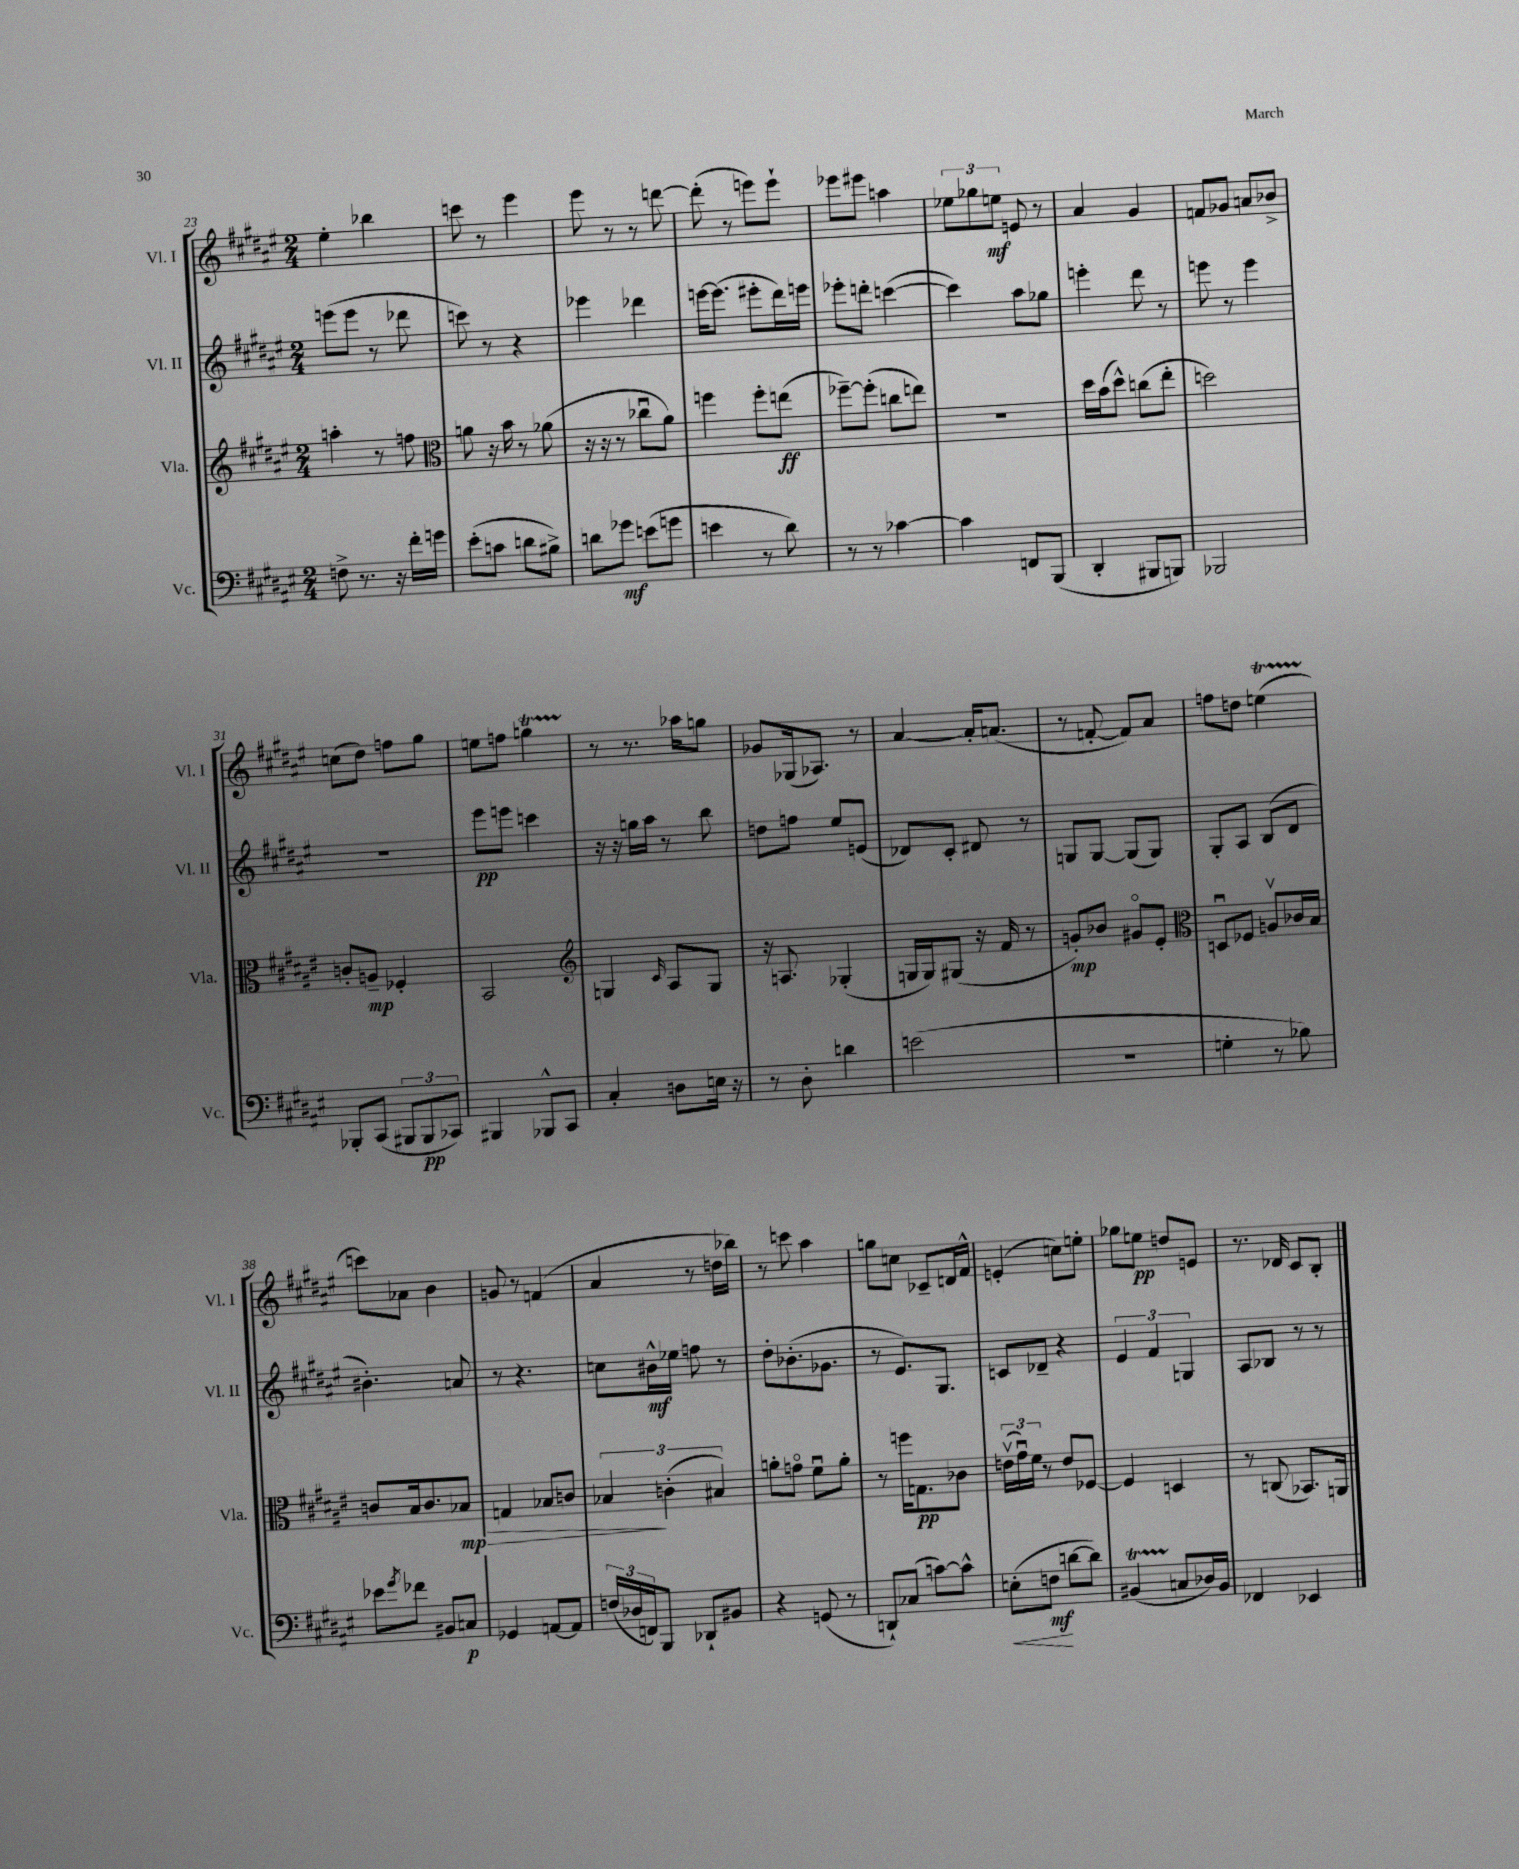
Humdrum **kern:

**kern	**kern	**kern	**kern
*staff4	*staff3	*staff2	*staff1
*clefF4	*clefG2	*clefG2	*clefG2
*k[f#c#g#d#a#e#]	*k[f#c#g#d#a#e#]	*k[f#c#g#d#a#e#]	*k[f#c#g#d#a#e#]
*M2/4	*M2/4	*M2/4	*M2/4
8F^\	4aa'\	(8eee\L	4ee#'\
8.r	.	8eee\J	.
.	8r	8r	4bb-\
16r	.	.	.
16f#'\LL	8ff\	8ddd-\	.
16g\JJ	.	.	.
=	=	=	=
*	*clefC3	*	*
(8e#'\L	8a\	8ccc\)	8ccc\
8c\J	16r	8r	8r
.	16b\	.	.
8d\L	8r	4r	4eee#\
8B#^\J)	(8a-\	.	.
=	=	=	=
8d\L	16r	4eee-\	8eee#\
.	16r	.	.
8g-\J	8r	.	8r
(8e\L	8cc-u\L	4ddd-\	8r
8g\J	8a#\J)	.	[8ddd\
=	=	=	=
4e\	4ff\	[16eee\LK	(8ddd'\]
.	.	(8.eee\]J	.
.	.	.	8r
8r	8ff'\L	8eee#'\L	8eee\L)
8d#\)	(8ee\J	16ddd#\L)	8eee`\J
.	.	16eee\JJ	.
=	=	=	=
8r	[8ff-~\L)	8eee-'\L	8eee-\L
8r	(8ff-'\]J	8ddd'\J	8eee#\J
[4c-\	8cc\L	([4ccc\	4aa\
.	8ee\J)	.	.
=	=	=	=
4c-\]	2r	4ccc\])	12ee-\L
.	.	.	12gg-\
.	.	.	12ee\J
8FF/L	.	8aa#\L	8e/
(8BBB/J	.	8gg-\J	8r
=	=	=	=
4DD#'/	16dd#\LL	4eee'\	4a#/
.	(16b\J	.	.
.	8dd#^^\J)	.	.
8BBB#/L	(8cc\L	8ddd#\	4g#/
8BBB/J)	8ee#'\J	8r	.
=	=	=	=
2BBB-/	2dd\)	8eee\	8f/L
.	.	8r	8g-/J
.	.	4eee\	8a/L
.	.	.	8b-^/J
=	=	=	=
8BBB-'/L	8c'/L	2r	(8cc\L
(8CC#/J	8A~/J	.	8dd#\J)
12BBB#/L	4F-'/	.	8ff\L
12BBB#/	.	.	.
.	.	.	8gg#\J
12CC-/J)	.	.	.
=	=	=	=
4BBB#/	2BB/	8eee#\L	8ee\L
.	.	8eee\J	8ff\J
8BBB-^^/L	.	4ccc\	4gg\
8CC#/J	.	.	.
=	=	=	=
*	*clefG2	*	*
4C#'/	4G/	16r	8r
.	.	16r	.
.	.	16gg\LL	8.r
.	.	16aa#\JJ	.
.	16qqc#/	.	.
8D\L	8A#/L	8r	.
.	.	.	16aa-\LK
16E\Jk	8G/J	8bb\	8gg\J
16r	.	.	.
=	=	=	=
8r	16r	8dd\L	8g-/L
.	8.A/	.	.
8D#'\	.	8ff\J	(16G-/k
.	.	.	8.A-/J)
4d\	(4G-'/	8ee#/L	.
.	.	(8e/J	8r
=	=	=	=
(2e\	16G/LL	8d-/L)	[4a#/
.	16G/J)	.	.
.	(8G#/J	8c#'/J	.
.	16r	8d#/	16a#'/]LK
.	16f#/	.	(8.a/J
.	8r	8r	.
=	=	=	=
2r	8g'/L)	8G/L	8r
.	8b-/J	[8G/J	[8f'/
.	8g#o/L	(8G/]L	8f/]L)
.	8e#'/J	8G/J)	8a#/J
=	=	=	=
*	*clefC3	*	*
4G'\	8Du/L	8G#'/L	8ff\L
.	8F-/J	8A#/J	8dd\J
8r	8Av/L	(8B/L	(4ee\
8B-\)	16c-/L	8d#/J	.
.	16B/JJ	.	.
=	=	=	=
8e-\L	8c/L	4.b#'\)	8ccc\L)
8qg#/	.	.	.
8f-\J	16B/k	.	8a-\J
.	8.c/	.	.
8BB#/L	.	.	4b\
8C/J	8B-/J	8a/	.
=	=	=	=
4GG-/	4G/	8r	8g/
.	.	4.r	8r
[8AA/L	8B-/L	.	(4f/
8AA/]J	8c/J	.	.
=	=	=	=
(24F/LL	6B-/	8cc\L	4a#/
24D-/	.	.	.
24FF/J)	.	.	.
8BBB/J	.	16b#^^\L	.
.	(6c'\	.	.
.	.	16ee-\JJ	.
8DD-`/L	.	8ff\	8r
.	6B#/)	.	.
8BB#/J	.	8r	16dd\LL
.	.	.	16bb-\JJ)
=	=	=	=
4r	8a'\L	8dd#'\L	8r
.	8go\J	(8.b-'\	8ccc\
(8GG/	8f#u\L	.	4aa#\
.	.	8.g-\J	.
8r	8a'\J	.	.
=	=	=	=
8DD`/L)	8r	8r	8gg\L
(8C-/J	16ff\LK	8.e#/L)	8cc\J
.	8.G\	.	.
[8c\L)	.	.	8c-~/L
.	.	8.G#/J	.
8c^^\]J	8c-\J	.	16d/L
.	.	.	16f#^^/JJ
=	=	=	=
(8E'\L	(24ev\LL	8c/L	(4e'/
.	24g#u\)	.	.
.	24f#\JJ	.	.
8F\J	8r	8d-~/J	.
[8d\L	8e/L	4r	8cc\L)
8d\]J)	[8F-/J	.	8ee'\J
=	=	=	=
(4BB#/	4F-/]	6e#/	8gg-\L
.	.	.	8ee\J
.	.	6f#/	.
8C/L	4D/	.	8dd/L
.	.	6G/	.
16D-/L)	.	.	8e/J
16BB#/JJ	.	.	.
=	=	=	=
4FF-/	8r	8A#/L	8.r
.	(8C/	8B-/J	.
.	.	.	16d-/
4EE-/	8.BB-/L)	8r	8c#/L
.	.	8r	8B'/J
.	16AA/Jk	.	.
==	==	==	==
*-	*-	*-	*-
